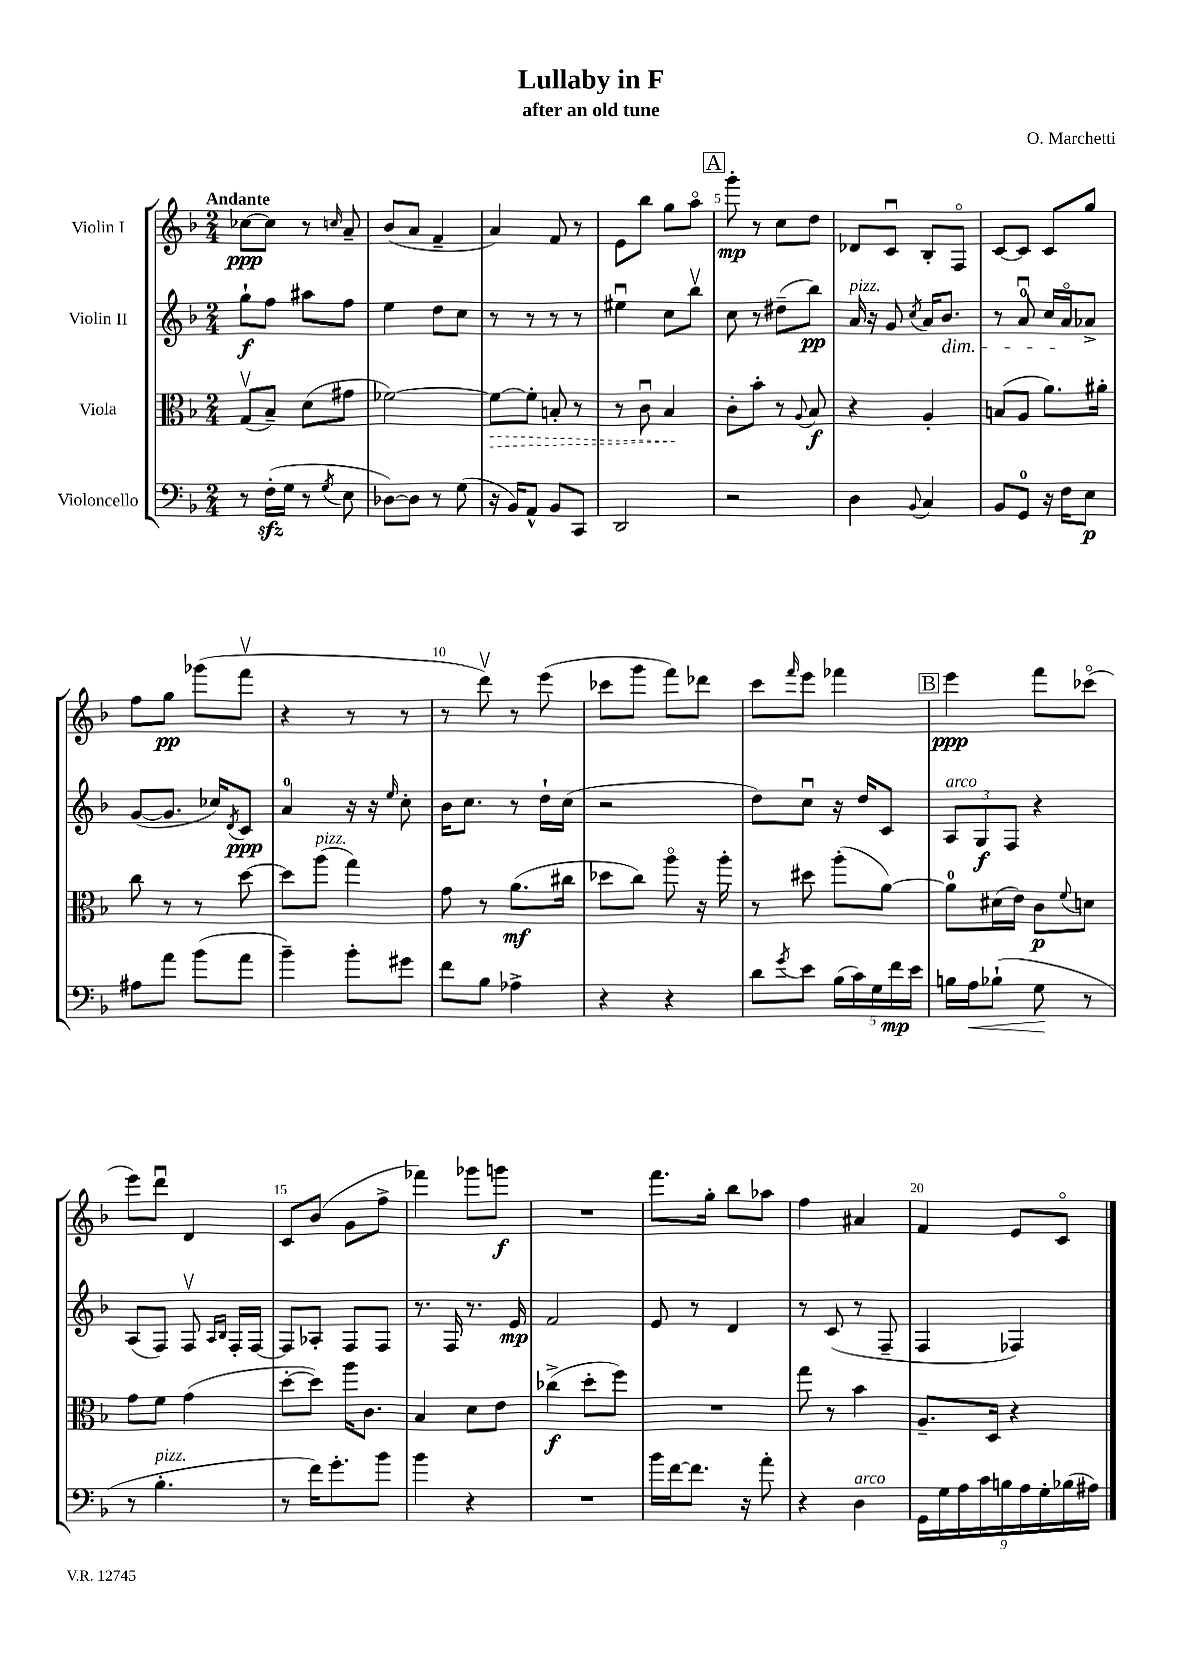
\header { title = "Lullaby in F" composer = "O. Marchetti" subtitle = "after an old tune" }
<<
\new StaffGroup <<
\new Staff = "s0" \with { instrumentName = "Violin I" } {
    \clef treble \key f \major \numericTimeSignature \time 2/4 \tempo "Andante"
    ces''8~\ppp ces''8 r8 \grace { c''16 } a'8-- |
    bes'8( a'8 f'4-- |
    a'4) f'8 r8 |
    e'8 bes''8 g''8 a''8\flageolet |
    \mark \markup { \box "A" } g'''8-.\mp r8 c''8 d''8 |
    des'8 c'8\downbow bes8-. f8\flageolet |
    c'8~ c'8 c'8 g''8 |
    f''8 g''8\pp ges'''8( f'''8\upbow |
    r4 r8 r8 |
    r8 d'''8\upbow) r8 e'''8( |
    ces'''8 g'''8 f'''8) des'''8 |
    c'''8 \grace { f'''16 } e'''8 fes'''4 |
    \mark \markup { \box "B" } e'''4\ppp f'''8 ces'''8\flageolet( |
    e'''8) d'''8\downbow d'4 |
    c'8 bes'8( g'8 f''8-> |
    fes'''4) ges'''8 g'''8\f |
    R2 |
    f'''8. g''16-. bes''8 aes''8 |
    f''4 ais'4 |
    f'4 e'8 c'8\flageolet \bar "|." |
}
\new Staff = "s1" \with { instrumentName = "Violin II" } {
    \clef treble \key f \major \numericTimeSignature \time 2/4
    g''8-!\f f''8 ais''8 f''8 |
    e''4 d''8 c''8 |
    r8 r8 r8 r8 |
    eis''4\downbow c''8 bes''8\upbow |
    \mark \markup { \box "A" } c''8 r8 dis''8--( bes''8\pp) |
    a'16^\markup { \italic "pizz." } r16 g'8 \acciaccatura { c''8 } a'16 bes'8.\dim |
    r8 a'8-0\downbow c''16 a'16\flageolet\! aes'8-> |
    g'8~( g'8. ces''16) \acciaccatura { d'8 } c'8\ppp |
    a'4-0 r16 r16 \grace { e''16 } c''8-. |
    bes'16 c''8. r8 d''16-! c''16( |
    r2 |
    d''8) c''8\downbow r16 d''16 c'8 |
    \mark \markup { \box "B" } \tuplet 3/2 { a8^\markup { \italic "arco" } g8\f f8 } r4 |
    a8( f8) f8\upbow \grace { a16 bes16 } f16-. f16~ |
    f8 aes8-. f8 f8 |
    r8. f16 r8. e'16\mp |
    f'2 |
    e'8 r8 d'4 |
    r8 c'8( r8 f8-- |
    f4 fes4) \bar "|." |
}
\new Staff = "s2" \with { instrumentName = "Viola" } {
    \clef alto \key f \major \numericTimeSignature \time 2/4
    g8\upbow( bes8--) d'8( gis'8 |
    fes'2~) |
    \once \override Hairpin.style = #'dashed-line fes'8~\> fes'8-. b8-. r8 |
    r8 c'8\downbow bes4\! |
    \mark \markup { \box "A" } c'8-. bes'8-. r8 \appoggiatura { a8 } bes8\f |
    r4 a4-. |
    b8( a8 a'8.) ais'16-. |
    c''8 r8 r8 d''8~ |
    d''8 a''8^\markup { \italic "pizz." }( g''4) |
    g'8 r8 a'8.\mf( cis''16 |
    des''8 c''8) a''8\flageolet r16 a''16-. |
    r8 dis''8 a''8-.( a'8~) |
    \mark \markup { \box "B" } a'8-0 dis'16( e'16) c'8\p \appoggiatura { f'8 } d'8 |
    g'8 f'8 g'4( |
    d''8~-. d''8) a''16 c'8. |
    bes4 d'8 e'8 |
    ces''4->\f( d''8-. f''8) |
    R2 |
    g''8 r8 bes'4 |
    a8.-- d16 r4 \bar "|." |
}
\new Staff = "s3" \with { instrumentName = "Violoncello" } {
    \clef bass \key f \major \numericTimeSignature \time 2/4
    r8 f16-.\sfz( g16 r8 \acciaccatura { g8 } e8 |
    des8~) des8 r8 g8( |
    r16 bes,16) a,8-^ bes,8 c,8 |
    d,2 |
    \mark \markup { \box "A" } r2 |
    d4 \appoggiatura { bes,8 } c4 |
    bes,8 g,8-0 r16 f16 e8\p |
    ais8 a'8 bes'8( a'8 |
    bes'4--) bes'8-. gis'8 |
    f'8 bes8 aes4-> |
    r4 r4 |
    d'8 \acciaccatura { g'8 } e'8 \tuplet 5/4 { bes16( c'16) g16 f'16\mp e'16 } |
    \mark \markup { \box "B" } b16 a16\< bes8-!( g8\! r8 |
    r8 bes4.-.^\markup { \italic "pizz." } |
    r8 f'16) g'8.-. bes'8 |
    bes'4 r4 |
    R2 |
    bes'16 f'16~ f'8. r16 a'8-. |
    r4 d4^\markup { \italic "arco" } |
    \tuplet 9/8 { g,16 g16 a16 c'16 b16 a16 g16-. bes16( ais16) } \bar "|." |
}
>>
>>
\layout { \context { \Score \override BarNumber.break-visibility = ##(#f #t #t) barNumberVisibility = #(every-nth-bar-number-visible 5) } }
